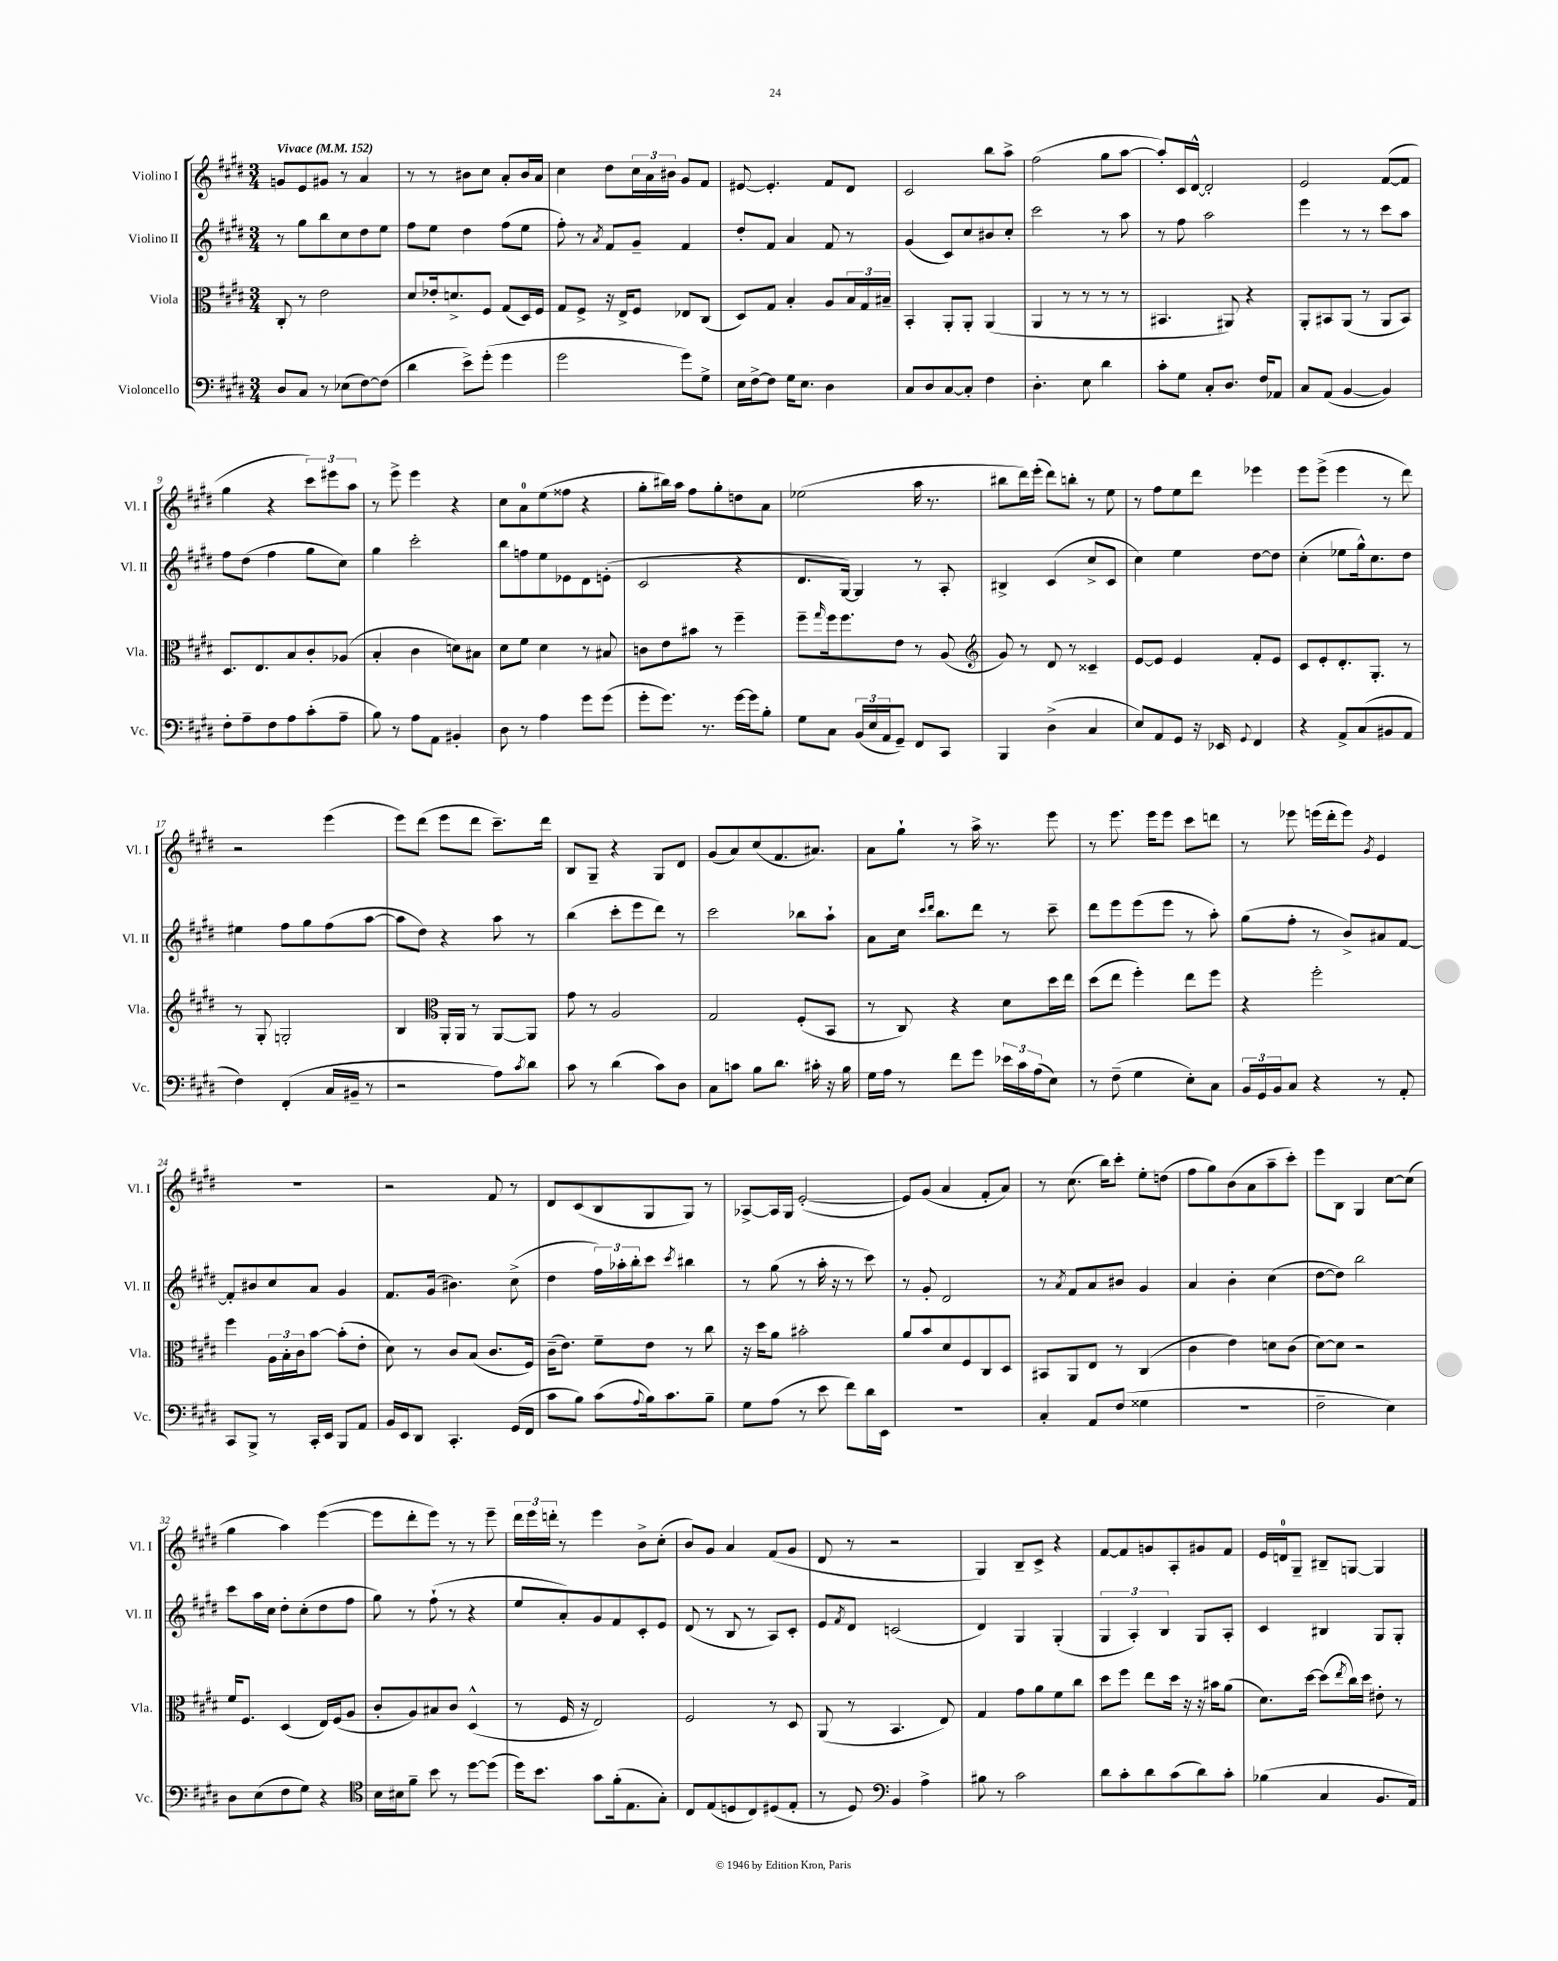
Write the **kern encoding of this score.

**kern	**kern	**kern	**kern
*part4	*part3	*part2	*part1
*staff4	*staff3	*staff2	*staff1
*I"Violoncello	*I"Viola	*I"Violino II	*I"Violino I
*I'Vc.	*I'Vla.	*I'Vl. II	*I'Vl. I
*clefF4	*clefC3	*clefG2	*clefG2
*k[f#c#g#d#]	*k[f#c#g#d#]	*k[f#c#g#d#]	*k[f#c#g#d#]
*M3/4	*M3/4	*M3/4	*M3/4
*MM152	*MM152	*MM152	*MM152
=1	=1	=1	=1
!	!	!	!LO:TX:a:B:t=Vivace
8D#/L	8C#'/	8r	8gn/L
8C#/J	8r	8gg#\L	8e/
8r	2e\	8bb\	8g#X/J
(8E-X\L	.	8cc#\	8r
[8F#\)	.	8dd#\	4a/
(8F#\J]	.	8ee\J	.
=2	=2	=2	=2
4d#\	8d#/L	8ff#\L	8r
.	16e-X'/k	8ee\J	8r
.	8.dn^/	.	.
8e^\L)	.	4dd#\	8b#X\L
(8g#'\J	8F#/J	.	8cc#\J
4g#\	(8G#/L	(8ff#\L	8a'/L
.	16D#/L)	8ee\J	16b#/L
.	16F#/JJ	.	16a/JJ
=3	=3	=3	=3
2g#\	8G#/L	8ff#'\)	4cc#\
.	8F#^/J	8r	.
.	.	8qa/	.
.	16r	8f#/L	8dd#\L
.	16E^/KL	.	.
.	8F#/J	8g#~/J	24cc#\L
.	.	.	24a\
.	.	.	24b#X\JJ
8g#\L)	8E-X/L	4f#/	8g#/L
8G#^\J	(8C#/J	.	8f#/J
=4	=4	=4	=4
16E\LL	8D#/L)	8dd#'/L	[8e#X/
[16F#^\J	.	.	.
8F#\J]	8G#/J	8f#/J	4.e#'/]
16G#\KL	4B'/	4a/	.
8.E\J	.	.	.
4D#\	8A/L	8f#/	8f#/L
.	24B/L	8r	8d#/J
.	24G#/	.	.
.	24B#X~/JJ	.	.
=5	=5	=5	=5
8C#/L	4BB'/	(4g#/	2c#/
8D#/	.	.	.
[8C#/	8AA'/L	8c#/L)	.
8C#'/J]	8AA'/J	8cc#/	.
4F#\	(4AA/	8b#X/	8bb\L
.	.	8cc#'/J	8aa^\J
=6	=6	=6	=6
4.D#'\	4AA/	2ccc#\	(2ff#\
.	8r	.	.
8E\	8r	.	.
4d#\	8r	8r	8gg#\L
.	8r	8aa\	[8aa\J
=7	=7	=7	=7
8c#'\L	4.BB#X/	8r	8aa'/L])
8G#\J	.	8ff#\	16c#/L
.	.	.	[16d#^^/JJ
8C#'/L	.	2aa\	2d#'/]
8.D#/J	8AA#X/)	.	.
.	4r	.	.
16F#/KL	.	.	.
8AA-X/J	.	.	.
=8	=8	=8	=8
8C#/L	8AA'/L	4eee\	2e/
(8AA/J	8BB#X/	.	.
[4BB/	(8AA/J	8r	.
.	8r	8r	.
4BB/])	8AA/L	8ccc#\L	([8f#/L
.	8BB#/J)	8aa\J	8f#/J]
!!LO:LB:g=z
=9	=9	=9	=9
8F#'\L	8.D#/L	8ff#\L	4gg#\
8A~\	.	(8dd#\J	.
.	8.E/	.	.
8F#\	.	4ff#\	4r
8A\	8B/	.	.
(8c#'\	8c#'/	8gg#\L	12ccc#\L)
.	.	.	12eee#X\
8A~\J	(8A-X/J	8cc#\J)	.
.	.	.	12aa\J
=10	=10	=10	=10
8B\)	4B'/	4gg#\	8r
8r	.	.	8eee^\
8A\L	4c#\	2ccc#'\	4eee\
8AA\J	.	.	.
4BB#X'/	8dn\L)	.	4r
.	8B#X\J	.	.
=11	=11	=11	=11
8D#\	8d#\L	8bb\L	8cc#\L
8r	8f#\J	8ffn\	8a\
4A\	4d#\	8ee\	(8ee\
.	.	8e-X\	8ff##X\J
8g#\L	8r	8d#\	4r
(8g#\J	8B#X/	(8en'\J	.
=12	=12	=12	=12
8g#'\L	8cn\L	2c#/	8gg#'\L
8.g#\J)	8e\	.	16bb#X\L)
.	.	.	16aa\JJ
.	8b#X\J	.	8ff#\L
8.r	.	.	.
.	8r	.	8gg#'\
[16g#\LL	4ff#~\	4r	8ddn\
16g#\J]	.	.	.
8B'\J	.	.	8a\J
=13	=13	=13	=13
8G#\L	8ff#~\L	8.d#/L	(2ee-X\
.	16qqgg#/	.	.
8C#\J	16ff#\k	.	.
.	8.ff#\	[16G#/Jk)	.
(24BB/LL	.	4G#/]	.
24E/	.	.	.
24AA/J	.	.	.
8GG#~/J)	8e\J	.	.
8FF#/L	8r	8r	16aa\
.	.	.	8.r
8CC#/J	(8A/	8A'/	.
=14	=14	=14	=14
*	*clefG2	*	*
4BBB/	8g#/)	4B#X^/	8bb#X\L
.	8r	.	16ddd#\L)
.	.	.	(16eee'\JJ
(4D#^\	8d#/	(4c#/	8ddd#\L)
.	8r	.	8bbn'\J
4C#/	4c##X~/	8cc#^/L	8r
.	.	8c#/J	8ee\
=15	=15	=15	=15
8E/L)	[8e/L	4cc#\)	8r
8AA/	8e/J]	.	8ff#\L
8GG#/J	4e/	4ee\	8ee\
16r	.	.	8ddd#\J
16EE-X/	.	.	.
8qqGG#/	.	.	.
4FF#/	8f#'/L	[8dd#\L	4eee-X\
.	8e/J	8dd#\J]	.
=16	=16	=16	=16
4r	8c#/L	(4cc#'\	8eee\L
.	8e'/	.	(8eee^\J
8AA^/L	8.d#'/	8ee-X\L	4eee\
(8C#/	.	16gg#^^\k)	.
.	8.G#'/J	8.cc#\	.
8BB#X/	.	.	8r
8AA/J	8r	8dd#\J	8ddd#\)
!!LO:LB:g=z
=17	=17	=17	=17
4F#\)	8r	4ee#X\	2r
.	8G#'/	.	.
(4FF#'/	2Gn'/	8ff#\L	.
.	.	8gg#\	.
16C#/LL	.	(8ff#\	(4eee\
16BB#X~/JJ	.	.	.
8r	.	[8aa\J	.
=18	=18	=18	=18
2r	4B/	8aa\L]	8eee\L)
.	.	8dd#\J)	(8ddd#\J
*	*clefC3	*	*
.	16AA'/LL	4r	8eee\L
.	16AA/JJ	.	.
.	8r	.	8ddd#\J
8A\L)	[8AA/L	8aa\	8.ccc#~\L)
8qc#/	.	.	.
8d#\J	8AA/J]	8r	.
.	.	.	16ddd#\Jk
=19	=19	=19	=19
8c#\	8g#\	(4bb\	8B/L
8r	8r	.	8G#~/J
(4d#\	2A/	8ccc#'\L	4r
.	.	8eee\	.
8c#\L)	.	8ddd#\J)	8G#/L
8D#\J	.	8r	8d#/J
=20	=20	=20	=20
8C#\L	2G#/	2ccc#\	(8g#/L
8cn\J	.	.	8a/)
8B\L	.	.	(8cc#/
8.d#\J	.	.	8.f#/
.	(8F#'/L	8bb-X\L	.
16c#X'\	.	.	8.a#X/J)
16r	8BB/J	8aa`\J	.
16B\	.	.	.
=21	=21	=21	=21
16G#\LL	8r	8a\L	8a\L
16A\JJ	.	.	.
8r	8C#/)	16cc#\Jk	8gg#`\J
.	.	16qqccc#/LL	.
.	.	16qqddd#/JJ	.
.	.	8.bb\L	.
8f#\L	4r	.	8r
8g#\J	.	8ddd#\J	16aa^\
.	.	.	8.r
24e-X\LL	8d#\L	8r	.
24c#\	.	.	.
(24A\J	.	.	.
8E\J)	16dd#\L	8ccc#~\	8eee\
.	16ee\JJ	.	.
=22	=22	=22	=22
8r	(8dd#\L	8ddd#\L	8r
(8F#~\	8ee\J	8eee\	8.eee\
4G#\	4ff#'\)	(8eee\	.
.	.	.	16eee\KL
.	.	8eee\J	8eee\J
8E'\L)	8ee\L	8r	8ccc#\L
8C#\J	8ff#\J	8aa'\)	8dddn\J
=23	=23	=23	=23
24BB/LL	4r	(8gg#\L	8r
24GG#/	.	.	.
24BB/J	.	.	.
8C#/J	.	8ff#'\J	8eee-X\
4r	2ff#'\	8r	(16eeen\LL
.	.	.	16ddd#'\J
.	.	8b^/L)	8eee\J)
.	.	.	8qg#/
8r	.	8a#X/	4e/
8AA'/	.	[8f#/J	.
!!LO:LB:g=z
=24	=24	=24	=24
8CC#/L	4ff#\	8f#'/L]	2.r
8BBB^/J	.	8b#X/	.
8r	24A\LL	8cc#/	.
.	24B'\	.	.
.	24c#\J	.	.
16CC#'/LL	[8b\J	8a/J	.
16EE/JJ	.	.	.
8BBB/L	(8b'\L]	4g#/	.
8AA/J	8e'\J	.	.
=25	=25	=25	=25
16BB/LL	8d#\)	8.f#/L	2r
16EE/J	.	.	.
8DD#/J	8r	.	.
.	.	(16g#/Jk	.
4.CC#'/	8c#/L	4.b#X\)	.
.	(8B/J	.	.
.	8.c#/L	.	8f#/
(16GG#/LL	.	(8cc#^\	8r
16FF#/JJ	16F#/Jk)	.	.
=26	=26	=26	=26
8c#\L	(16c#~\KL	4dd#\	8d#/L
.	8.e\J)	.	.
8B\J)	.	.	(8c#/
(8c#\L	8f#~\L	24ff#\LL)	8B/
.	.	24aa-X'\	.
.	.	24bb'\J	.
8qqA/	.	.	.
16B\k)	8e\J	8ccc#\J	8G#/
8.c#\	.	.	.
.	.	8qccc#/	.
.	8r	4bb#X\	8G#/J)
8B~\J	8cc#\	.	8r
=27	=27	=27	=27
8G#\L	16r	8r	[8A-X^/L
.	16dd#\KL	.	.
(8A\J	8a\J	(8gg#\	16A-/L]
.	.	.	16G#/JJ
8r	2b#X'\	8r	([2e'/
8e\	.	16aa'\	.
.	.	16r	.
8f#\L)	.	8r	.
16d#\L	.	8ccc#\)	.
16EE\JJ	.	.	.
=28	=28	=28	=28
2.r	8a/L	8r	8e/L])
.	8b/	8g#'/	(8g#/J
.	8d#/	2d#/	4a/
.	8F#/	.	.
.	8C#/	.	8f#'/L
.	8D#/J	.	8a/J)
=29	=29	=29	=29
4C#'/	8BB#X/L	8r	8r
.	.	8qa/	.
.	8AA/	8f#/L	(8.cc#\
8AA/L	8E/J	8a/	.
.	.	.	16bb\KL)
(8F#/J	8r	8b#X/J	8ccc#'\J
4G##X\	(4C#/	4g#/	8ee'\L
.	.	.	(8ddn\J
=30	=30	=30	=30
2.r	4c#\	4a/	8ff#\L
.	.	.	8gg#\)
.	4e\)	4b'\	(8b\
.	.	.	8a\
.	8dn\L	(4cc#\	8aa~\
.	(8c#\J	.	8ccc#'\J)
=31	=31	=31	=31
2F#~\	[8d#\L)	[8dd#\L	8eee\L
.	8d#\J]	8dd#\J])	8B\J
.	2r	2bb\	4G#/
4E\)	.	.	[8cc#\L
.	.	.	(8cc#\J]
!!LO:LB:g=z
=32	=32	=32	=32
8D#\L	16f#/KL	8ccc#\L	4gg#\
.	8.F#/J	.	.
(8E\	.	16aa\L	.
.	.	16cc#\JJ	.
8F#\	(4D#/	8dd#'\L	4aa\)
8G#\J)	.	(8cc#'\	.
4r	16E/LL)	8dd#\	([4eee\
.	(16F#/J	.	.
.	8A/J	8ff#\J	.
=33	=33	=33	=33
*clefC4	*	*	*
16B\LL	8c#'/L	8gg#\)	8eee\L]
16B#X\J	.	.	.
8f#~\J	8A/)	8r	8ddd#'\
8b\	8B#X/	(8ff#`\	8eee\J)
8r	8c#/J	8r	8r
[8dd#\L	(4D#^^/	4r	8r
(8dd#\J]	.	.	8eee~\
=34	=34	=34	=34
16dd#\KL)	8r	8ee/L	24ddd#\LL
.	.	.	24eee\
8.b\J	.	.	.
.	.	.	24dddn'\JJ
.	16F#/	8a'/)	8r
.	16r	.	.
8g#\L	2E/)	8g#/	4eee\
(16f#'\k	.	8f#/	.
8.E\	.	.	.
.	.	8c#'/	8b^\L
8G#'\J)	.	8e/J	(8cc#'\J
=35	=35	=35	=35
8C#/L	2F#/	(8d#/	8b/L)
(8E/	.	8r	8g#/J
8Dn/	.	8B/	4a/
8C#/)	.	8r	.
(8D#X/	8r	8A/L)	(8f#/L
8E'/J	8D#/	8c#'/J	8g#/J
=36	=36	=36	=36
8r	(8AA/	8e/L	8d#/
.	.	8qf#/	.
8D#/)	8r	8d#/J	8r
*clefF4	*	*	*
4BB/	4.BB/	(2cn/	2r
4A^\	.	.	.
.	8E/)	.	.
=37	=37	=37	=37
8B#X\	4G#/	4d#/)	4G#/)
8r	.	.	.
2c#\	8g#\L	4G#/	8B~/L
.	8a\	.	8c#^/J
.	8f#\	(4G#'/	4r
.	8cc#\J	.	.
=38	=38	=38	=38
8d#\L	8dd#\L	6G#/	[8f#/L
8c#'\	8ff#\J	.	8f#/]
.	.	6A'/)	.
8d#\	8ee\L	.	8gn/
.	.	6B/	.
(8c#\	16dd#\Jk	.	8A'/
.	16r	.	.
8d#\)	16r	8G#/L	8g#X/
.	16b#X\KL	.	.
8c#'\J	(8a\J	8A'/J	8f#/J
=39	=39	=39	=39
(4B-X\	8.d#\L)	4c#/	16e/LL
.	.	.	16dn/J
.	.	.	8G#~/J
.	[16dd#\Jk	.	.
4C#/	(8dd#\L]	4B#X/	8B#X~/L
.	8qee/	.	.
.	16cc#\L)	.	[8Gn/J
.	16dd#\JJ	.	.
8.BB/L	8e#X'\	8G#/L	4G/]
.	8r	8G#'/J	.
16AA/Jk)	.	.	.
==	==	==	==
*-	*-	*-	*-
